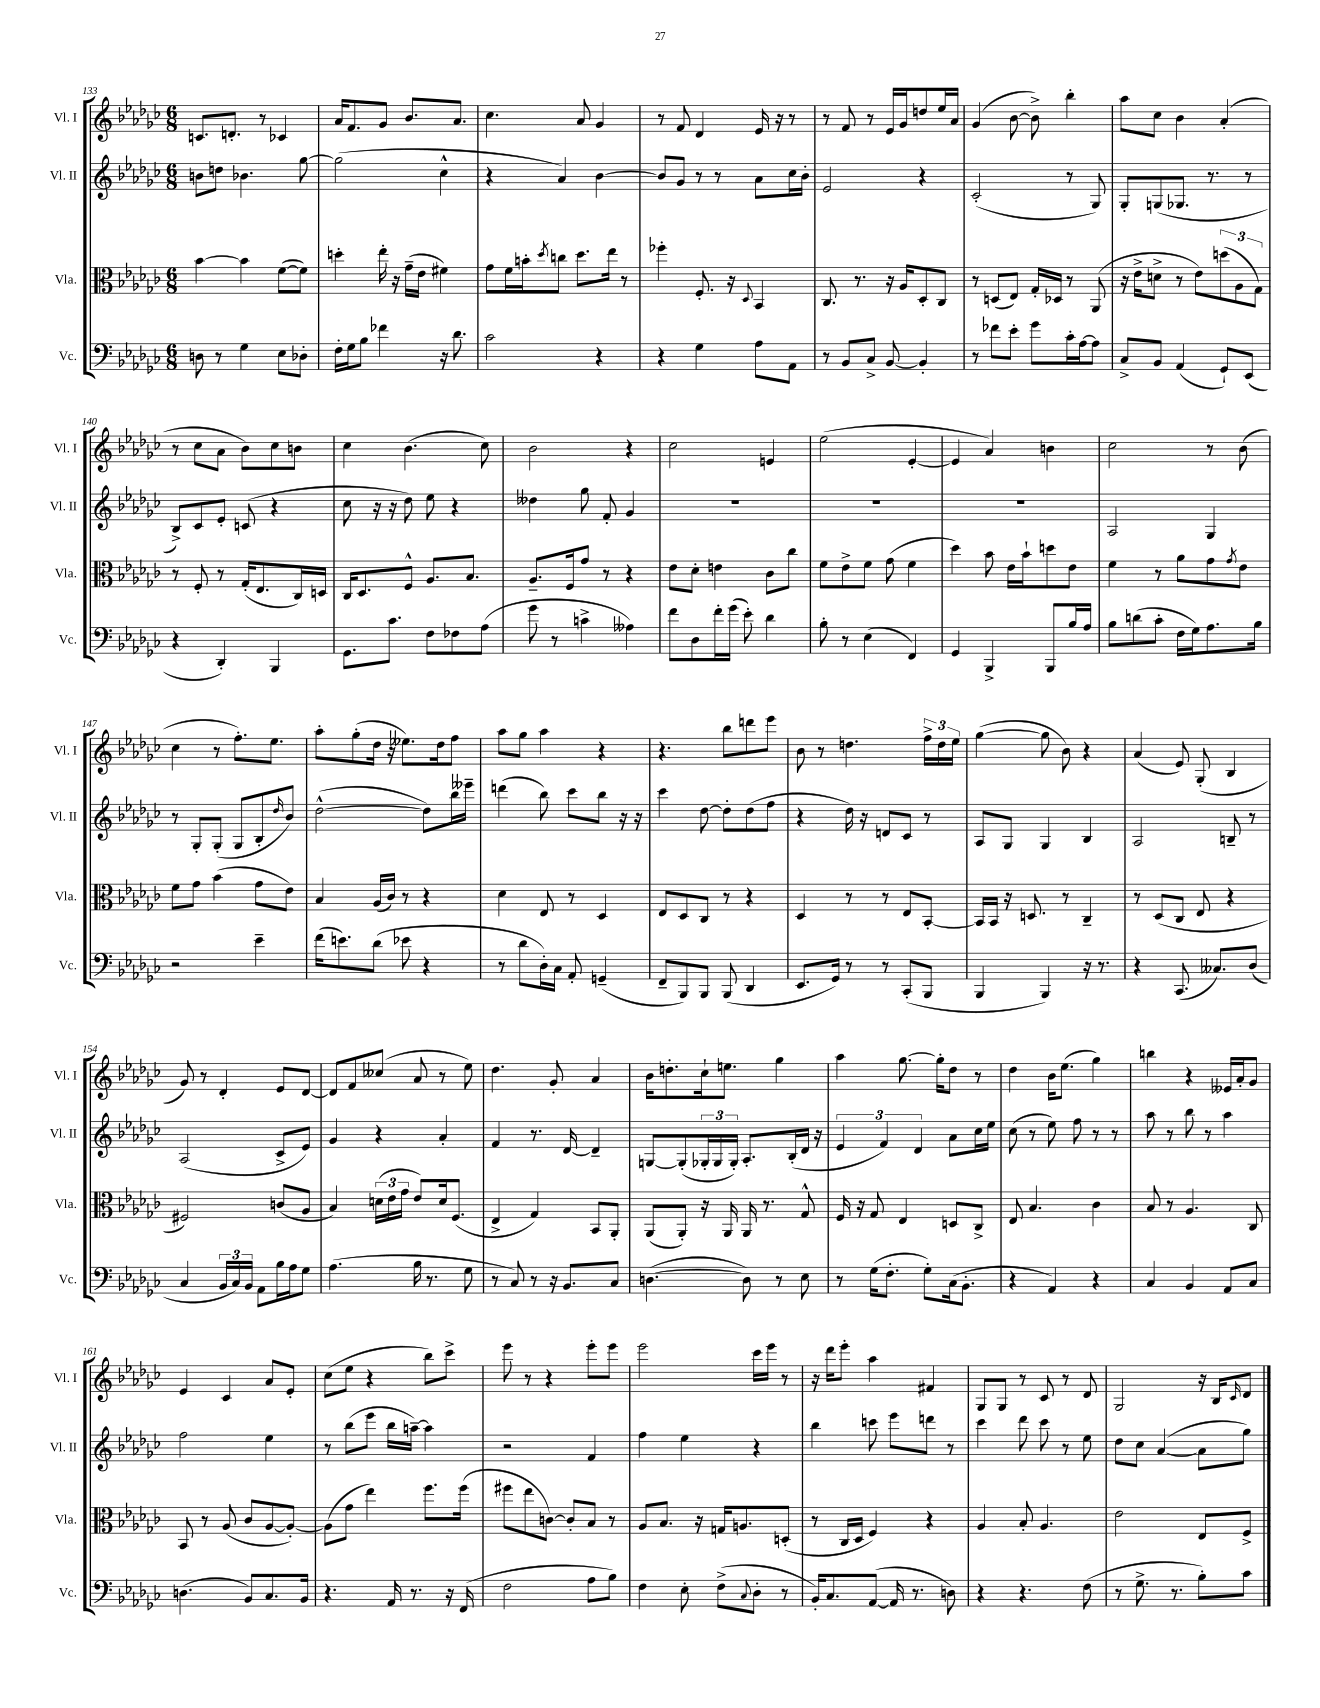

**kern	**kern	**kern	**kern
*staff4	*staff3	*staff2	*staff1
*clefF4	*clefC3	*clefG2	*clefG2
*k[b-e-a-d-g-c-]	*k[b-e-a-d-g-c-]	*k[b-e-a-d-g-c-]	*k[b-e-a-d-g-c-]
*M6/8	*M6/8	*M6/8	*M6/8
8D	[4b-	8b	8.c
8r	.	8dd	.
.	.	.	8.d'
4G-	4b-]	4.b-	.
.	.	.	8r
8E-	([8f	.	4c-
8D-'	8f])	[8gg-	.
=	=	=	=
16F'	4dd'	(2gg-]	16a-
16G-	.	.	8.f
8B-	.	.	.
4f-	16ee-'	.	8g-
.	16r	.	.
.	(16g-~	.	8.b-
.	16e-	.	.
16r	4f#)	4cc-^^	.
8.d-	.	.	8.a-
=	=	=	=
2c-	8g-	4r	4.cc-
.	16f	.	.
.	16b'	.	.
.	8qdd-	.	.
.	8cc	4a-)	.
.	8.dd-	.	8a-
4r	.	[4b-	4g-
.	16ee-	.	.
.	8r	.	.
=	=	=	=
4r	4ff-'	8b-]	8r
.	.	8g-	8f
4G-	8.F'	8r	4d-
.	.	8r	.
.	16r	.	.
.	8qqD-	.	.
8A-	4BB-	8a-	16e-
.	.	.	16r
8AA-	.	16cc-	8r
.	.	16b-'	.
=	=	=	=
8r	8.C-	2e-	8r
8BB-	.	.	8f
.	8.r	.	.
8C-^	.	.	8r
[8BB-	16r	.	16e-
.	16A-	.	16g-
4BB-']	8D-'	4r	8dd
.	8C-	.	16ee-
.	.	.	16a-
=	=	=	=
8r	8r	(2c-'	(4g-
8f-	(8D	.	.
8e-'	8E-)	.	[8b-
8g-	16G-'	.	8b-^])
.	16D-	.	.
16c-'	8r	8r	4bb-'
[16A-	.	.	.
8A-]	(8AA-	8G-)	.
=	=	=	=
8C-^	16r	8G-'	8aa-
.	16e-^	.	.
8BB-	8d^	(8G	8cc-
(4AA-	8r	8.G-	4b-
.	8e-)	.	.
.	.	8.r	.
8GG-`)	(12dd	.	(4a-'
.	12A-	.	.
(8EE-	.	8r	.
.	12G-)	.	.
=	=	=	=
4r	8r	8B-^)	8r
.	8F'	8c-	8cc-
4DD-')	8r	8e-'	8a-
.	(16G-'	(8c	8b-)
.	8.E-	.	.
4BBB-	.	4r	8cc-
.	16C-)	.	8b
.	16D	.	.
=	=	=	=
8.GG-	16C-	8cc-	4cc-
.	8.D-	.	.
.	.	16r	.
8.c-	.	16r	.
.	8F^^	8dd-)	(4.b-
8F	8.A-	8ee-	.
8F-	.	4r	.
.	8.B-	.	.
(8A-	.	.	8cc-)
=	=	=	=
8g-	8.A-~	4dd--	2b-
8r	.	.	.
.	16F	.	.
4c^	8g-	8gg-	.
.	8r	8f'	.
4A--)	4r	4g-	4r
=	=	=	=
8f	8e-	2.r	2cc-
8D-	8d-'	.	.
16f'	4e	.	.
(16g-	.	.	.
8e-')	.	.	.
4d-	8c-	.	4e
.	8cc-	.	.
=	=	=	=
8B-'	8f	2.r	(2ee-
8r	8e-^	.	.
(4E-	8f	.	.
.	(8g-	.	.
4FF)	4f	.	[4e-'
=	=	=	=
4GG-	4dd-)	2.r	4e-]
4BBB-^	8b-	.	4a-)
.	16e-	.	.
.	16b-`	.	.
8BBB-	8dd	.	4b
16B-	8e-	.	.
16A-	.	.	.
=	=	=	=
8B-	4f	2A-	2cc-
(8d	.	.	.
8c-'	8r	.	.
16F	8a-	.	.
16G-)	.	.	.
8.A-	8g-	4G-	8r
.	8qg-	.	.
.	8e-	.	(8b-
16B-	.	.	.
=	=	=	=
2r	8f	8r	4cc-
.	8g-	8G-'	.
.	(4b-	(8G-'	8r
.	.	8G-	8.ff')
4e-~	8g-	8B-'	.
.	.	.	8.ee-
.	.	16qqdd-	.
.	8e-)	8b-)	.
=	=	=	=
(16f	4B-	([2dd-^^	8aa-'
8.e)	.	.	.
.	.	.	(8gg-'
(8d-	(16A-	.	16dd-
.	16c-)	.	16r
8e-	8r	.	8.ee--)
4r	4r	8dd-])	.
.	.	.	16dd-
.	.	16bb-	8ff
.	.	16eee--~	.
=	=	=	=
8r	4d-	(4ddd	8aa-
8d-	.	.	8gg-
16D-')	8E-	8bb-)	4aa-
16C-	.	.	.
8AA-'	8r	8ccc-	.
(4GG~	4D-	8bb-	4r
.	.	16r	.
.	.	16r	.
=	=	=	=
8FF~	8E-	4ccc-	4.r
8BBB-)	8D-	.	.
8BBB-	8C-	[8dd-	.
(8BBB-	8r	8dd-']	8bb-
4DD-	4r	(8dd-	8ddd
.	.	8ff	8eee-
=	=	=	=
8.EE-	4D-	4r	8b-
.	.	.	8r
16GG-)	.	.	.
8r	8r	16dd-)	4.dd
.	.	16r	.
8r	8r	8d	.
(8CC-'	8E-	8c-	.
8BBB-	[8BB-'	8r	24ff^
.	.	.	24dd
.	.	.	24ee-
=	=	=	=
4BBB-	16BB-]	8A-	([4gg-
.	16BB-	.	.
.	16r	8G-	.
.	8.D	.	.
4BBB-)	.	4G-	8gg-]
.	8r	.	8b-)
16r	4C-~	4B-	4r
8.r	.	.	.
=	=	=	=
4r	8r	2A-	(4a-
.	(8D-	.	.
(8.CC-	8C-	.	8e-)
.	8E-	.	(8G-'
8.C--)	.	.	.
.	4r	8B~	4B-
(8D-	.	8r	.
=	=	=	=
4C-	2F#)	(2A-	8g-)
.	.	.	8r
24BB-	.	.	4d-'
24C-)	.	.	.
24BB-	.	.	.
8AA-	.	.	.
16B-	(8c	8c-^	8e-
16A-	.	.	.
8G-	8A-	8e-)	[8d-
=	=	=	=
(4.A-	4B-)	4g-	8d-]
.	.	.	8f
.	(24d	4r	(8cc--
.	24e-	.	.
.	24g-	.	.
16B-	8e-)	.	8a-
8.r	.	.	.
.	16d	4a-'	8r
.	(8.F	.	.
8G-	.	.	8ee-)
=	=	=	=
8r	4E-^	4f	4.dd-
8C-)	.	.	.
8r	4G-)	8.r	.
16r	.	.	8g-'
8.BB-	.	[16d-	.
.	8BB-	4d-~]	4a-
8C-	8AA-'	.	.
=	=	=	=
([4.D	(8AA-	[8G	16b-
.	.	.	8.dd'
.	8AA-')	(8G']	.
.	16r	24G-'	16cc-`
.	.	24G-	.
.	16AA-	.	8.ee
.	.	24G-')	.
8D])	16AA-	8.A-'	.
.	8.r	.	.
8r	.	.	4gg-
.	.	(16B-'	.
8E-	8G-^^	16d-	.
.	.	16r	.
=	=	=	=
8r	16F	6e-	4aa-
.	16r	.	.
(16G-	8G-	.	.
.	.	6f)	.
8.F'	.	.	.
.	4E-	.	[8.gg-
.	.	6d-	.
8G-')	.	.	.
.	.	.	16gg-']
(16C-	8D	8a-	8dd-
8.BB-'	.	.	.
.	8C-^	16cc-	8r
.	.	16ee-	.
=	=	=	=
4r	8E-	(8cc-	4dd-
.	4.B-	8r	.
4AA-)	.	8ee-)	16b-
.	.	.	(8.ee-
.	.	8ff	.
4r	4c-	8r	4gg-)
.	.	8r	.
=	=	=	=
4C-	8B-	8aa-	4bb
.	8r	8r	.
4BB-	4.A-	8bb-	4r
.	.	8r	.
8AA-	.	4aa-	16e--
.	.	.	16a-'
8C-	8C-	.	8g-
=	=	=	=
(4.D	8BB-	2ff	4e-
.	8r	.	.
.	(8A-	.	4c-
8BB-)	8c-	.	.
8.C-	[8A-	4ee-	8a-
.	8A-'_)	.	8e-'
16BB-	.	.	.
=	=	=	=
4.r	(8A-]	8r	(8cc-
.	8g-	(8bb-	8ee-
.	4ee-)	8eee-	4r
16AA-	.	16bb-	.
8.r	.	[16aa~)	.
.	8.ff	4aa]	8bb-)
16r	.	.	8ccc-^
(16FF	(16ff	.	.
=	=	=	=
2F	8ff#	2r	8eee-
.	8ee-	.	8r
.	[8c)	.	4r
.	8c']	.	.
8A-	8B-	4f	8eee-'
8B-)	8r	.	8eee-
=	=	=	=
4F	8A-	4ff	2eee-
.	8.B-	.	.
8E-'	.	4ee-	.
.	16r	.	.
(8F^	16G	.	.
.	8.A	.	.
8qqC-	.	.	.
8D-'	.	4r	16ccc-
.	.	.	16eee-
8r	(8D'	.	8r
=	=	=	=
16BB-')	8r	4bb-	16r
8.C-	.	.	16ddd-
.	16C-	.	8eee-'
.	16D-	.	.
([8AA-	4F)	8ccc	4aa-
16AA-]	.	8eee-	.
8.r	.	.	.
.	4r	8ddd	4f#
8D)	.	8r	.
=	=	=	=
4r	4A-	4ccc-	8G-
.	.	.	8G-
4.r	8B-'	8ddd-	8r
.	4.A-	8ccc-	8c-
.	.	8r	8r
(8F	.	8ee-	8d-
=	=	=	=
8r	2e-	8dd-	2G-
8.G-^	.	8cc-	.
.	.	([4a-	.
8.r	.	.	.
8B-')	8E-	8a-]	16r
.	.	.	16B-
.	.	.	16qqc-
8c-	8F^	8gg-)	8d-
==	==	==	==
*-	*-	*-	*-
